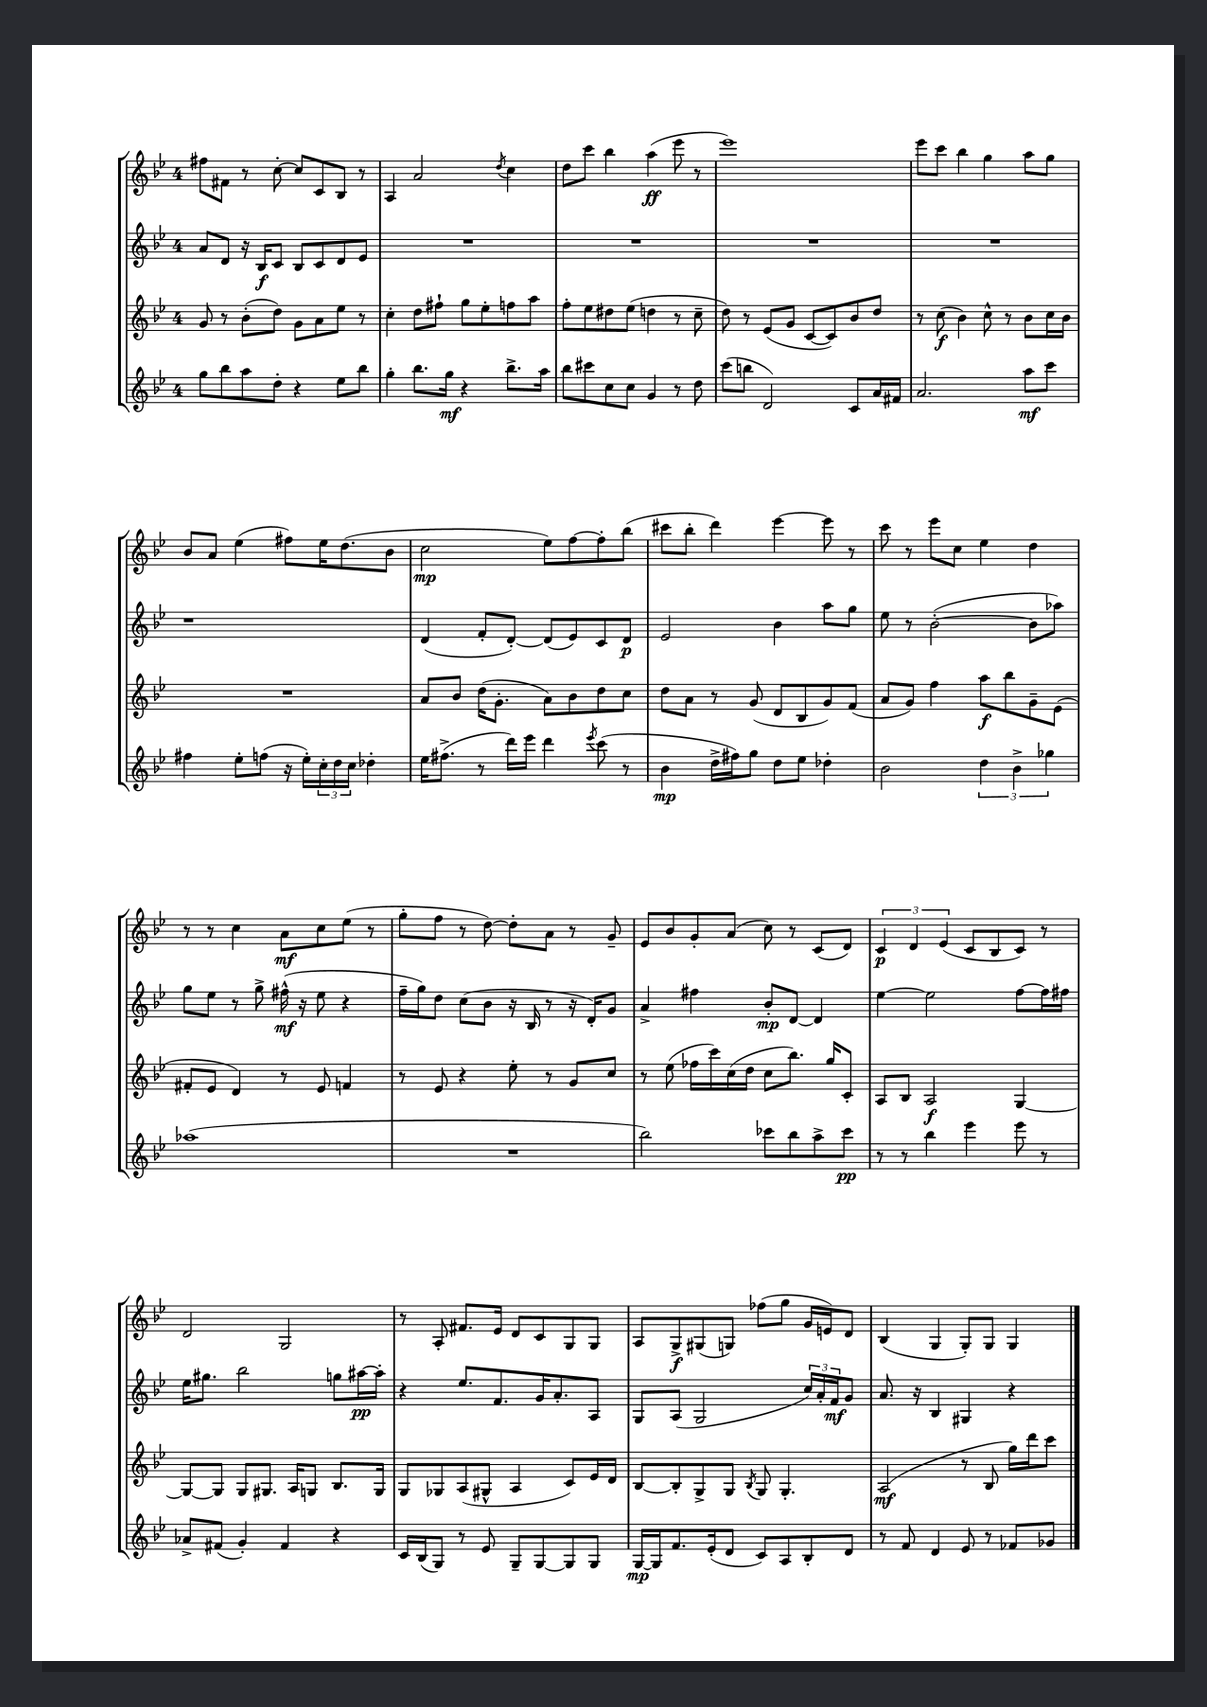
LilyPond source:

<<
\new StaffGroup <<
\new Staff = "s0" {
    \clef treble \key bes \major \once \override Staff.TimeSignature.style = #'single-digit \time 4/4
    fis''8 fis'8 r8 c''8~-. c''8 c'8 bes8 r8 |
    a4 a'2 \acciaccatura { d''8 } c''4 |
    d''8 c'''8 bes''4 a''4\ff( ees'''8 r8 |
    ees'''1) |
    ees'''8 c'''8 bes''4 g''4 a''8 g''8 |
    bes'8 a'8 ees''4( fis''8) ees''16 d''8.( bes'8 |
    c''2\mp ees''8) f''8~ f''8-. bes''8( |
    cis'''8 bes''8-. d'''4) ees'''4~ ees'''8 r8 |
    c'''8 r8 ees'''8 c''8 ees''4 d''4 |
    r8 r8 c''4 a'8\mf c''8 ees''8( r8 |
    g''8-. f''8 r8 d''8~) d''8-. a'8 r8 g'8-- |
    ees'8 bes'8 g'8-. a'8( c''8) r8 c'8( d'8) |
    \tuplet 3/2 { c'4\p d'4 ees'4( } c'8 bes8 c'8) r8 |
    d'2 g2 |
    r8 a8-. fis'8. ees'16 d'8 c'8 g8 g8 |
    a8 g8->\f gis8( g8) fes''8( g''8 g'16 e'16) d'8 |
    bes4( g4 g8-.) g8 g4 \bar "|." |
}
\new Staff = "s1" {
    \clef treble \key bes \major \once \override Staff.TimeSignature.style = #'single-digit \time 4/4
    a'8 d'8 r16 bes16\f c'8 bes8 c'8 d'8 ees'8 |
    R1 |
    R1 |
    R1 |
    R1 |
    r1 |
    d'4( f'8-. d'8~-.) d'8( ees'8) c'8 d'8\p |
    ees'2 bes'4 a''8 g''8 |
    ees''8 r8 bes'2~-.( bes'8 aes''8) |
    g''8 ees''8 r8 g''8-> fis''16-^\mf( r16 ees''8 r4 |
    f''16-- g''16) d''8 c''8( bes'8 r16 bes16 r8 r16 d'16-.) g'8 |
    a'4-> fis''4 bes'8-.\mp d'8~ d'4 |
    ees''4~ ees''2 f''8~ f''16 fis''16 |
    ees''16 gis''8. bes''2 g''8 ais''16~\pp ais''16-. |
    r4 ees''8. f'8. g'16 a'8.-. a8 |
    g8 a8( g2 \tuplet 3/2 { c''16) a'16-. f'16\mf } g'8 |
    a'8. r16 bes4 gis4 r4 \bar "|." |
}
\new Staff = "s2" {
    \clef treble \key bes \major \once \override Staff.TimeSignature.style = #'single-digit \time 4/4
    g'8 r8 bes'8-.( d''8) g'8 a'8 ees''8 r8 |
    c''4-. d''8 fis''8-! g''8 ees''8-. f''8 a''8 |
    f''8-. ees''8 dis''8 ees''8( d''4 r8 c''8-- |
    d''8) r8 ees'8( g'8 c'8~ c'8) bes'8 d''8 |
    r8 c''8\f( bes'4) c''8-^ r8 bes'8 c''16 bes'16 |
    R1 |
    a'8 bes'8 d''16( g'8.-. a'8) bes'8 d''8 c''8 |
    d''8 a'8 r8 g'8( d'8 bes8 g'8) f'8( |
    a'8 g'8) f''4 a''8\f bes''8 g'8-- ees'8( |
    fis'8-. ees'8 d'4) r8 ees'8 f'4 |
    r8 ees'8 r4 ees''8-. r8 g'8 c''8 |
    r8 ees''8( fes''16 c'''16) c''16( d''16 c''8 bes''8.) g''16 c'8-. |
    a8 bes8 a2\f g4~ |
    g8~ g8 g8 gis8. a16 g8 bes8. g16 |
    g8 ges8 a8( gis8-^ a4 c'8) ees'16 d'16 |
    bes8~ bes8-. g8-> g8 \acciaccatura { bes8 } g8 g4.-. |
    a2\mf( r8 bes8 g''16) d'''16 c'''8 \bar "|." |
}
\new Staff = "s3" {
    \clef treble \key bes \major \once \override Staff.TimeSignature.style = #'single-digit \time 4/4
    g''8 bes''8 a''8 d''8-. r4 ees''8 bes''8 |
    g''4-. bes''8. g''16\mf r4 bes''8.-> a''16 |
    bes''8 cis'''8 c''8 c''8 g'4 r8 d''8 |
    c'''8( b''8 d'2) c'8 a'16 fis'16 |
    a'2. a''8\mf c'''8 |
    fis''4 ees''8-. f''8( r16 ees''16-.) \tuplet 3/2 { c''16-. d''16 c''16 } des''4-. |
    ees''16 fis''8.->( r8 d'''16) ees'''16 d'''4 \acciaccatura { ees'''8 } c'''8( r8 |
    bes'4\mp d''16-> fis''16) g''8 d''8 ees''8 des''4-. |
    bes'2 \tuplet 3/2 { d''4 bes'4-> ges''4 } |
    aes''1( |
    R1 |
    bes''2) ces'''8 bes''8 a''8-> ces'''8\pp |
    r8 r8 bes''4 ees'''4 ees'''8 r8 |
    aes'8-> fis'8( g'4-.) fis'4 r4 |
    c'16 bes16( g8) r8 ees'8 g8-- g8~ g8 g8 |
    g16~\mp g16 f'8. ees'16-.( d'8 c'8) a8 bes8-. d'8 |
    r8 f'8 d'4 ees'8 r8 fes'8 ges'8 \bar "|." |
}
>>
>>
\layout { \context { \Score \remove "Bar_number_engraver" } }
